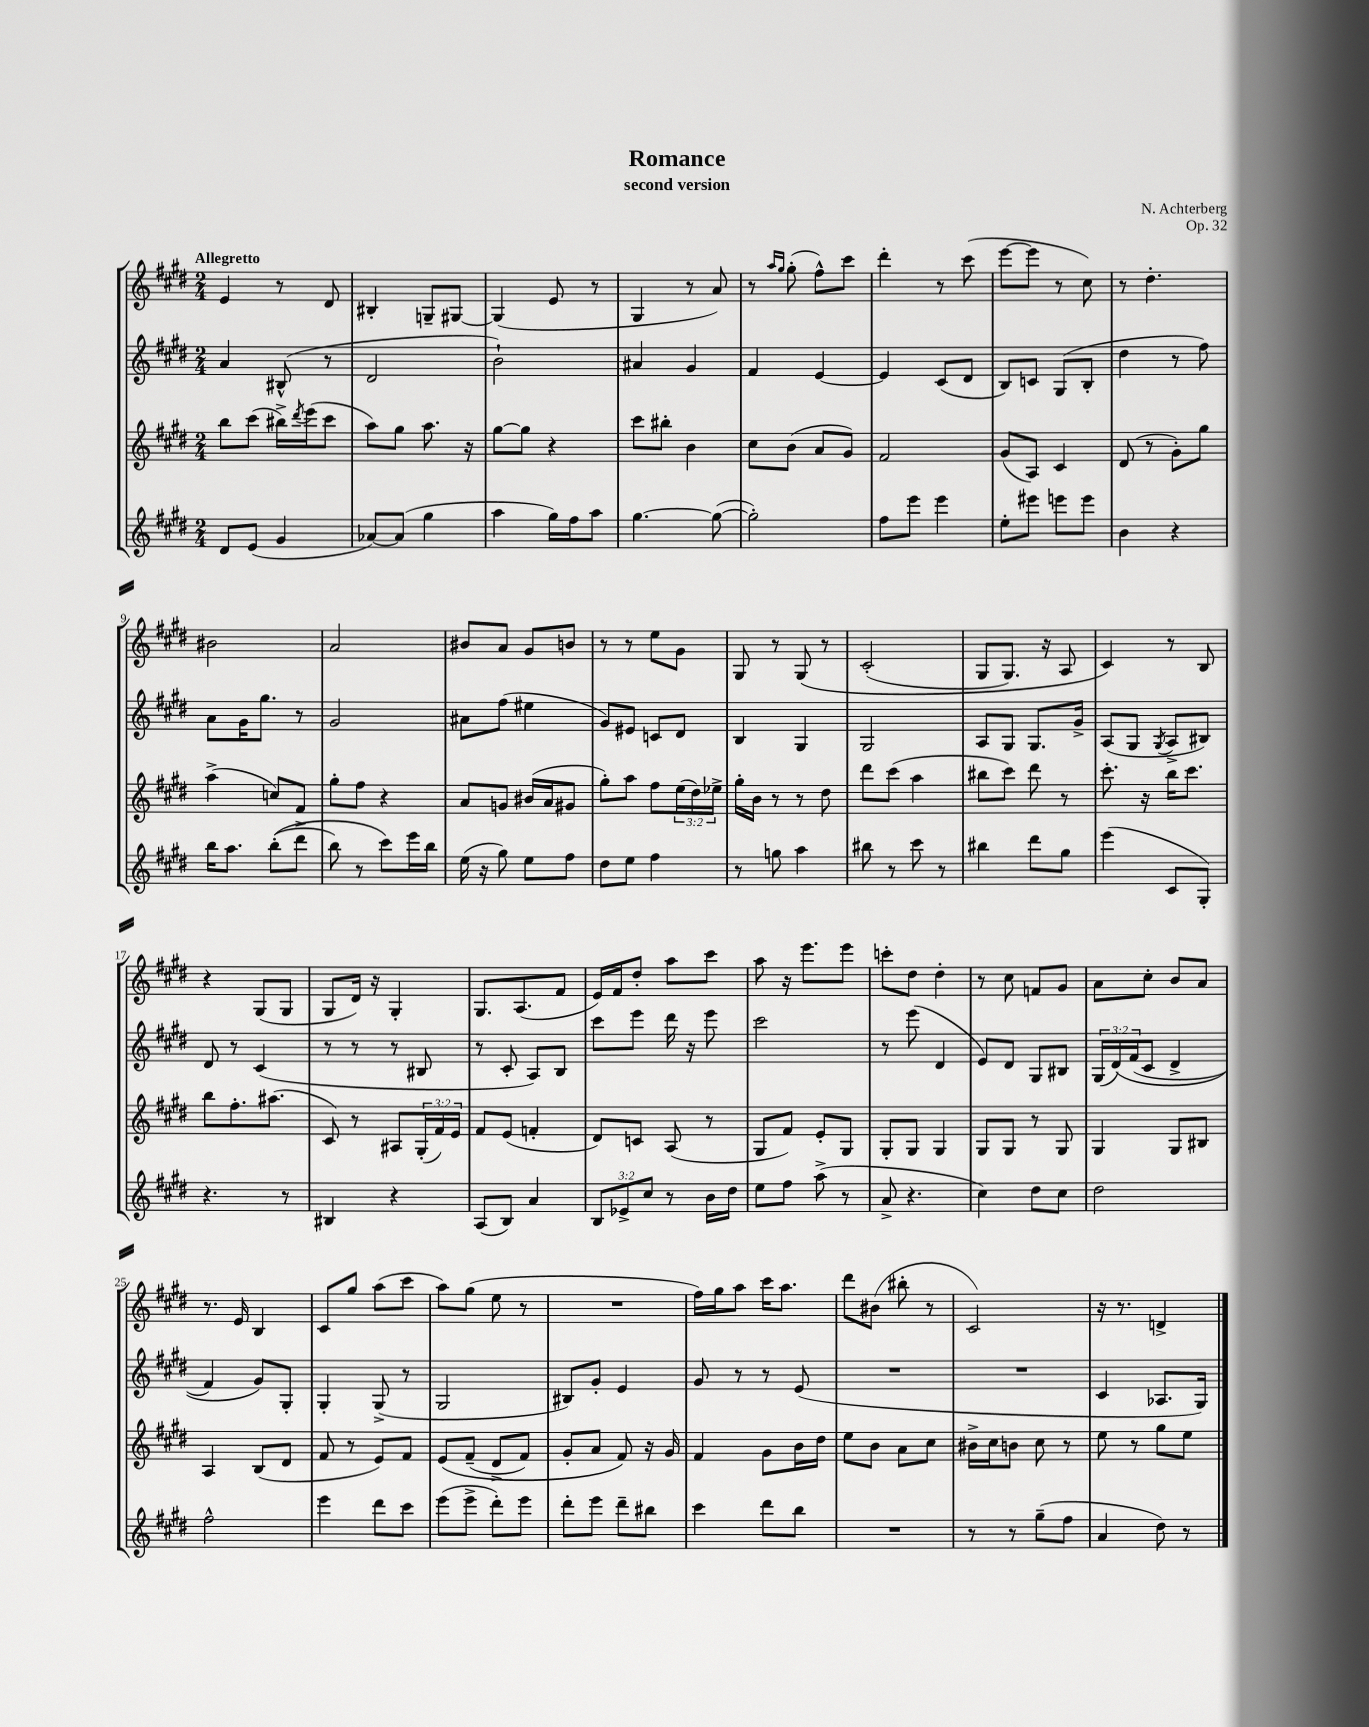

**kern	**kern	**kern	**kern
*staff4	*staff3	*staff2	*staff1
*clefG2	*clefG2	*clefG2	*clefG2
*k[f#c#g#d#]	*k[f#c#g#d#]	*k[f#c#g#d#]	*k[f#c#g#d#]
*M2/4	*M2/4	*M2/4	*M2/4
8d#	8bb	4a	4e
(8e	(8ccc#	.	.
4g#	16bb#^)	(8B#^^	8r
.	8qddd#	.	.
.	(16eee	.	.
.	8ccc#	8r	8d#
=	=	=	=
[8a-)	8aa)	2d#	4B#'
(8a-]	8gg#	.	.
4gg#	8.aa	.	8G~
.	.	.	[8G#
.	16r	.	.
=	=	=	=
4aa	[8gg#	2b`)	(4G#]
.	8gg#]	.	.
16gg#)	4r	.	8e
16ff#	.	.	.
8aa	.	.	8r
=	=	=	=
[4.gg#	8ccc#	4a#	4G#
.	8bb#'	.	.
.	4b	4g#	8r
(8gg#_	.	.	8a)
=	=	=	=
2gg#'])	8cc#	4f#	8r
.	.	.	16qqaa
.	.	.	16qqgg#
.	(8b	.	(8gg#'
.	8a	[4e	8ff#^^)
.	8g#)	.	8ccc#
=	=	=	=
8ff#	2f#	4e]	4ddd#'
8eee	.	.	.
4eee	.	(8c#	8r
.	.	8d#	(8ccc#
=	=	=	=
8ee'	(8g#	8B)	[8eee
8eee#	8A)	8c	8eee]
8eee	4c#	(8G#	8r
8eee	.	8B'	8cc#)
=	=	=	=
4b	(8d#	4dd#	8r
.	8r	.	4.dd#'
4r	8g#')	8r	.
.	8gg#	8ff#)	.
=	=	=	=
16bb	(4aa^	8a	2b#
8.aa	.	.	.
.	.	16g#	.
.	.	8.gg#	.
&((8bb'	8cc)	.	.
8ddd#^	8f#	8r	.
=	=	=	=
8bb)	8gg#'	2g#	2a
8r	8ff#	.	.
8ccc#&)	4r	.	.
16eee	.	.	.
16bb	.	.	.
=	=	=	=
(16ee	8a	8a#	8b#
16r	.	.	.
8gg#)	8g	(8ff#	8a
8ee	(16b#	4ee#	8g#
.	16a	.	.
8ff#	8g#	.	8b
=	=	=	=
8dd#	8gg#')	8g#)	8r
8ee	8aa	8e#	8r
4ff#	8ff#	8c	8ee
.	(24ee	8d#	8g#
.	24dd#)	.	.
.	24ee-^	.	.
=	=	=	=
8r	16gg#'	4B	8G#
.	16b	.	.
8gg	8r	.	8r
4aa	8r	4G#	&(8G#
.	8dd#	.	8r
=	=	=	=
8bb#	8ddd#	2G#	(2c#'
8r	(8ccc#	.	.
8ccc#	4aa	.	.
8r	.	.	.
=	=	=	=
4bb#	8bb#	8A	8G#
.	8ccc#)	8G#	8.G#)
8ddd#	8ddd#	8.G#	.
.	.	.	16r
8gg#	8r	.	8A
.	.	16g#^	.
=	=	=	=
(4eee	8.ccc#'	(8A	4c#&)
.	.	8G#	.
.	16r	.	.
.	.	8qG#	.
8c#	16bb	8A^	8r
.	8.ccc#	.	.
8G#')	.	8B#)	8B
=	=	=	=
4.r	8bb	8d#	4r
.	8.ff#'	8r	.
.	.	(4c#	(8G#
.	(8.aa#	.	.
8r	.	.	8G#
=	=	=	=
4B#	8c#)	8r	8G#
.	8r	8r	16d#)
.	.	.	16r
4r	8A#	8r	4G#'
.	(24G#'	8B#	.
.	24f#)	.	.
.	24e	.	.
=	=	=	=
(8A	8f#	8r	8.G#
8B)	(8e	8c#'	.
.	.	.	(8.A
4a	4f'	8A)	.
.	.	8B	8f#
=	=	=	=
12B	8d#)	8ccc#	16e)
.	.	.	16f#
12e-^	.	.	.
.	8c	8eee	8dd#'
12cc#	.	.	.
8r	(8A	16ddd#	8aa
.	.	16r	.
16b	8r	8eee	8ccc#
16dd#	.	.	.
=	=	=	=
8ee	8G#	2ccc#	8aa
8ff#	8f#)	.	16r
.	.	.	8.eee
(8aa^	8e'	.	.
8r	8G#	.	8eee
=	=	=	=
8a^	8G#'	8r	8ccc'
4.r	8G#	(8eee	8dd#
.	4G#	4d#	4dd#'
=	=	=	=
4cc#)	8G#	8e)	8r
.	8G#	8d#	8cc#
8dd#	8r	8G#	8f
8cc#	8G#	8B#	8g#
=	=	=	=
2dd#	4G#	(24G#	8a
.	.	&(24d#)	.
.	.	(24f#	.
.	.	8c#	8cc#'
.	8G#	4d#^	8b
.	8B#	.	8a
=	=	=	=
2ff#^^	4A	4f#)	8.r
.	.	.	16e
.	(8B	8g#&)	4B
.	8d#	8G#'	.
=	=	=	=
4eee	8f#	4G#'	8c#
.	8r	.	8gg#
8ddd#	8e)	(8G#^	(8aa
8ccc#	8f#	8r	8ccc#
=	=	=	=
(8eee	&(8e	2G#	8aa)
8eee^	(8f#~	.	(8gg#
8ddd#')	8d#^	.	8ee
8eee	8f#)	.	8r
=	=	=	=
8ddd#'	8g#'	8B#)	2r
8eee	8a	8g#'	.
8ddd#~	8f#&)	4e	.
8bb#	16r	.	.
.	16g#	.	.
=	=	=	=
4ccc#	4f#	8g#	16ff#)
.	.	.	16gg#
.	.	8r	8aa
8ddd#	8g#	8r	16ccc#
.	.	.	8.aa
8bb	16b	(8e	.
.	16dd#	.	.
=	=	=	=
2r	8ee	2r	8ddd#
.	8b	.	(8b#
.	8a	.	8bb#'
.	8cc#	.	8r
=	=	=	=
8r	16b#^	2r	2c#)
.	16cc#	.	.
8r	8b	.	.
(8gg#~	8cc#	.	.
8ff#	8r	.	.
=	=	=	=
4a	8ee	4c#	16r
.	.	.	8.r
.	8r	.	.
8dd#)	8gg#	8.A-	4d^
8r	8ee	.	.
.	.	16G#)	.
==	==	==	==
*-	*-	*-	*-
